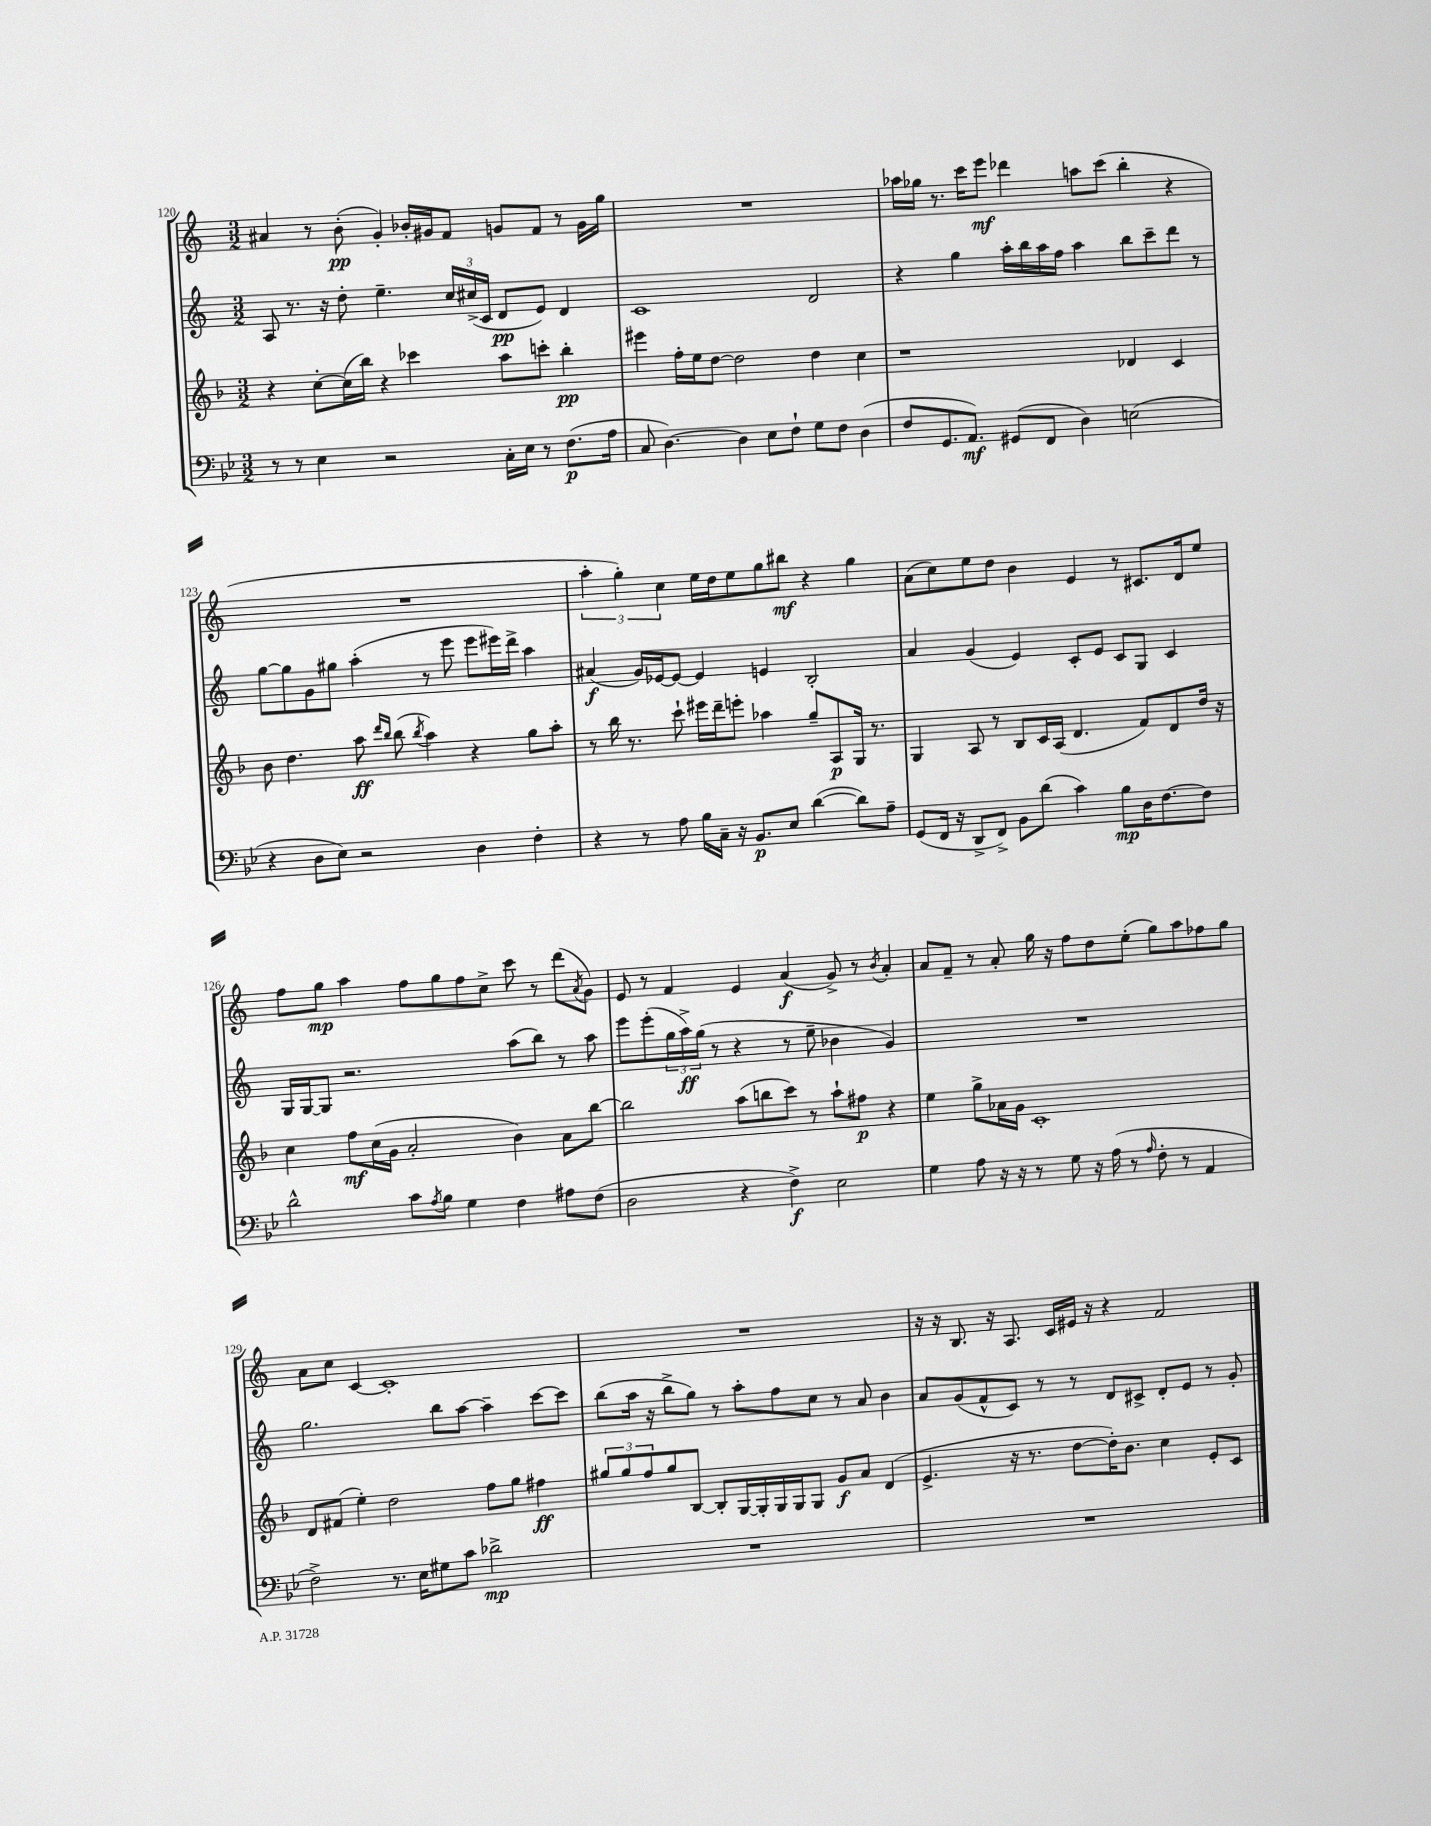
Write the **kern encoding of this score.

**kern	**kern	**kern	**kern
*staff4	*staff3	*staff2	*staff1
*clefF4	*clefG2	*clefG2	*clefG2
*k[b-e-]	*k[b-]	*k[]	*k[]
*M3/2	*M3/2	*M3/2	*M3/2
8r	4r	8A	4a#
8r	.	8.r	.
4E-	[8cc'	.	8r
.	.	16r	.
.	(16cc]	8dd'	(8b'
.	16bb-)	.	.
2r	4r	4.ee~	4g')
.	4ccc-	.	16b-'
.	.	.	16g#
.	.	24cc	8f
.	.	(24cc#^	.
.	.	24c	.
16C'	8aa	8d	8g
16E-	.	.	.
8r	8ccc'	8e)	8f
(8.F	4bb-'	4d	8r
.	.	.	16g
16A	.	.	16gg
=	=	=	=
8C	4eee#	1c	1.r
[4.D)	.	.	.
.	16ff'	.	.
.	16ee	.	.
.	[8dd	.	.
4D]	2dd]	.	.
8E-	.	.	.
8F`	.	.	.
8G	4dd	2d	.
8F	.	.	.
(4D	4cc	.	.
=	=	=	=
8F	1r	4r	16aa-
.	.	.	16gg-
8.GG	.	.	8.r
.	.	4gg	.
8.AA)	.	.	16ccc
.	.	.	8eee
(8GG#	.	16aa'	4ddd-
.	.	16bb	.
8FF	.	16aa	.
.	.	16ff	.
4D)	.	4aa	8aa
.	.	.	(8ccc
(2E	4d-	8bb	4bb'
.	.	8ccc~	.
.	4c	8ddd	4r
.	.	8r	.
=	=	=	=
4r	8b-	[8gg	1.r
.	4.dd	8gg]	.
8D	.	8g	.
8E-)	.	8gg#	.
2r	8aa	(4aa'	.
.	16qqddd	.	.
.	16qqbb-	.	.
.	(8bb-	.	.
.	8qbb-	.	.
.	4aa)	8r	.
.	.	8eee	.
4D	4r	8eee	.
.	.	16eee#)	.
.	.	16ddd^	.
4F'	8gg	4aa	.
.	8aa'	.	.
=	=	=	=
4r	8r	(4a#	6aa'
.	16bb-	.	.
.	.	.	6gg')
.	8.r	.	.
8r	.	16g)	.
.	.	[16e-	.
.	.	.	6cc
8A	8ccc`	8e-_	.
16B-	16eee#	4e-]	16ee
16C~	16ddd~	.	16dd
16r	8eee'	.	8ee
8.BB-	.	.	.
.	4aa-	4e	8gg
8E-	.	.	8bb#
([4d	8gg~	2B'	4r
.	8A	.	.
8d])	16G	.	4gg
.	8.r	.	.
8A~	.	.	.
=	=	=	=
(8GG	4G	4a	(8a
16FF	.	.	8cc)
16r	.	.	.
8DD^	8A	(4g	8ee
8FF^)	8r	.	8dd
8BB-	8B-	4e)	4b
(8d	16c	.	.
.	(16A	.	.
4c)	4.d	8c'	4e
.	.	8e	.
8B-	.	8c	8r
16D	8f)	8G	8.c#
[8.F	.	.	.
.	8d	4c	.
.	.	.	16d
8F]	16dd	.	8ee
.	16r	.	.
=	=	=	=
2d^^	4cc	16G	8ff
.	.	[16G	.
.	.	8G]	8gg
.	8ff	2.r	4aa
.	(16cc	.	.
.	16g	.	.
8c	2a'	.	8ff
8qA	.	.	.
8B-	.	.	8gg
4G	.	.	8ff
.	.	.	8cc^
4F	4b-)	(8aa	8ccc
.	.	8bb)	8r
8A#	8a	8r	(8ddd
.	.	.	8qa
(8F	[8bb-	8aa	8g)
=	=	=	=
2D	2bb-]	8eee	8e
.	.	(8eee'	8r
.	.	24gg	4f
.	.	24aa^)	.
.	.	(24gg	.
.	.	8r	.
4r	(8aa	4r	4e
.	8bb	.	.
4F^)	8ccc)	8r	(4a
.	8r	8ee~	.
2E-	8aa`	4b-	8g^)
.	8ff#	.	8r
.	.	.	8qb
.	4r	4g)	4a'
=	=	=	=
4G	4ee	1.r	8a
.	.	.	8f~
8A	8gg^	.	8r
16r	16a-	.	8a'
16r	16g	.	.
8r	1c'	.	16gg
.	.	.	16r
8G	.	.	8ff
16r	.	.	8dd
(16A	.	.	.
8r	.	.	(8ee'
16qqA	.	.	.
8F'	.	.	8gg)
8r	.	.	8aa
4AA	.	.	8ff-
.	.	.	8gg
=	=	=	=
2F^)	8d	2.gg	8a
.	(8f#	.	8cc
.	4ee')	.	[4c
8.r	2dd	.	1c']
16E-	.	.	.
8G#	.	8bb	.
8c	.	[8aa	.
2d-^	8ff	4aa~]	.
.	8gg	.	.
.	4ff#	[8ccc	.
.	.	8ccc]	.
=	=	=	=
1.r	12gg#	(8bb	1.r
.	12gg#	.	.
.	.	16aa	.
.	12ff	.	.
.	.	16r	.
.	8gg#	8bb^	.
.	[8B-	8gg)	.
.	8B-']	8r	.
.	[16G	8aa'	.
.	16G']	.	.
.	16G	8ff	.
.	16G	.	.
.	8G	8cc	.
.	8g	8r	.
.	8a	8a	.
.	(4d	4b	.
=	=	=	=
1.r	4.e^	8a	16r
.	.	.	16r
.	.	(8g	8.B
.	.	8f^^	.
.	.	.	16r
.	16r	8c)	8.A
.	8.r	.	.
.	.	8r	.
.	.	.	16c
.	[8dd	8r	16e#
.	.	.	16r
.	16dd'])	8d	4r
.	8.b-	.	.
.	.	8c#^	.
.	4cc	8d'	2f
.	.	8e	.
.	8e'	8r	.
.	8c	8g'	.
==	==	==	==
*-	*-	*-	*-
